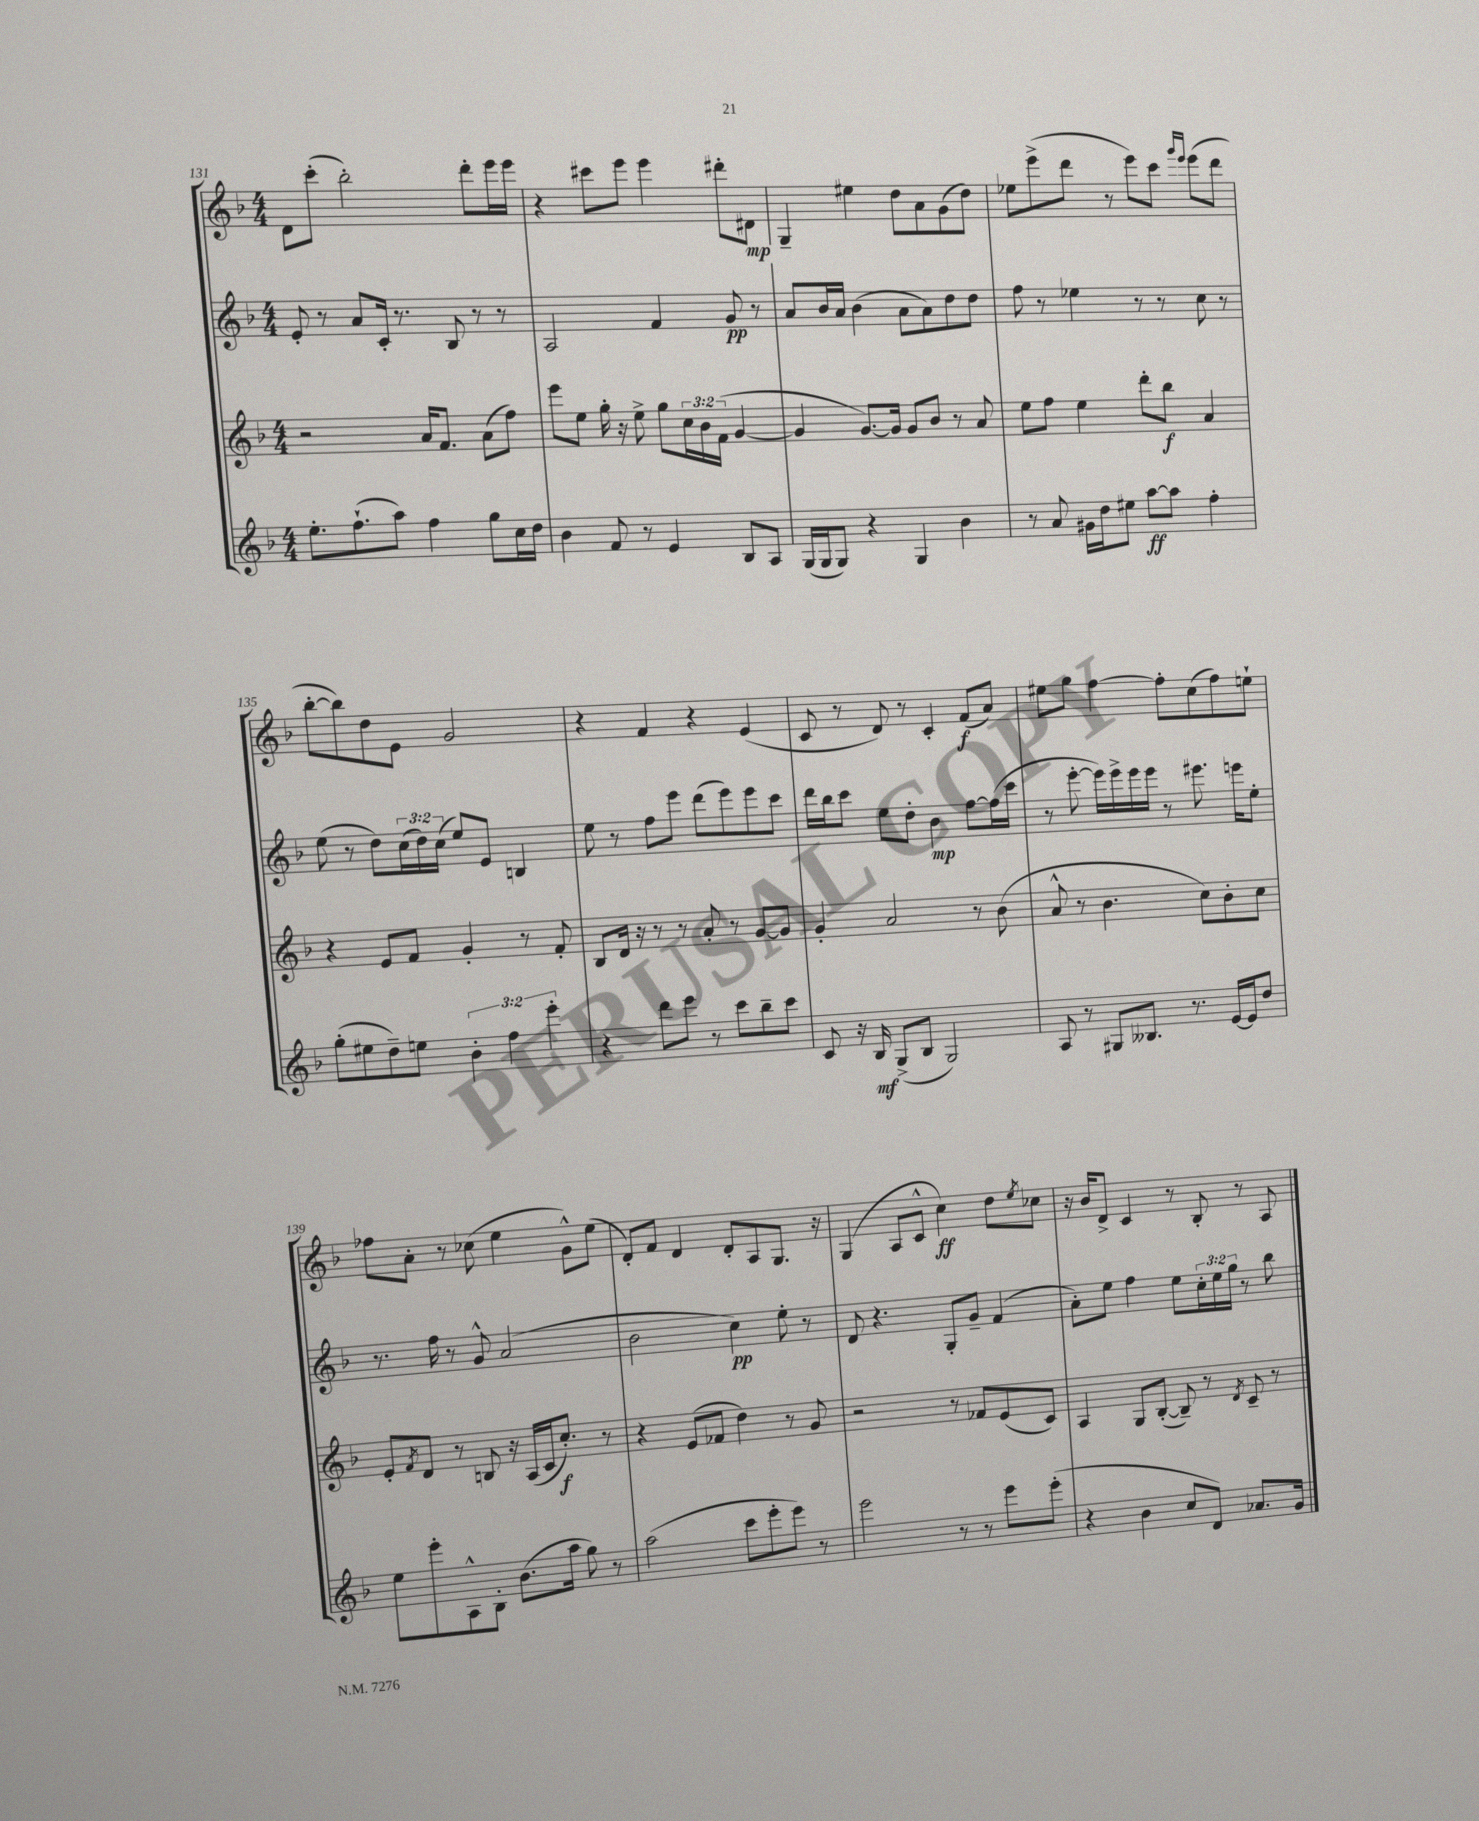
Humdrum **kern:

**kern	**dynam	**kern	**dynam	**kern	**dynam	**kern	**dynam
*part4	*part4	*part3	*part3	*part2	*part2	*part1	*part1
*staff4	*staff4	*staff3	*staff3	*staff2	*staff2	*staff1	*staff1
*clefG2	*	*clefG2	*	*clefG2	*	*clefG2	*
*k[b-]	*	*k[b-]	*	*k[b-]	*	*k[b-]	*
*M4/4	*	*M4/4	*	*M4/4	*	*M4/4	*
=131	=131	=131	=131	=131	=131	=131	=131
8.ee'\L	.	2r	.	8e'/	.	8d\L	.
.	.	.	.	8r	.	(8ccc'\J	.
(8.ff`\	.	.	.	.	.	.	.
.	.	.	.	8a/L	.	2bb-'\)	.
8aa\J)	.	.	.	16c'/Jk	.	.	.
.	.	.	.	8.r	.	.	.
4ff\	.	16a/KL	.	.	.	.	.
.	.	8.f/J	.	.	.	.	.
.	.	.	.	8B-/	.	.	.
8gg\L	.	(8a\L	.	8r	.	8ddd'\L	.
16cc\L	.	8ff\J)	.	8r	.	16eee\L	.
16dd\JJ	.	.	.	.	.	16eee\JJ	.
=132	=132	=132	=132	=132	=132	=132	=132
4b-\	.	8eee\L	.	2A/	.	4r	.
.	.	8ee\J	.	.	.	.	.
8f/	.	16gg'\	.	.	.	8ccc#X\L	.
.	.	16r	.	.	.	.	.
8r	.	8ee^\	.	.	.	8eee\J	.
4e/	.	8gg\L	.	4f/	.	4eee\	.
.	.	24cc\L	.	.	.	.	.
.	.	24b-\	.	.	.	.	.
.	.	(24f\JJ	.	.	.	.	.
8B-/L	.	[4g/	.	8g/	pp	8ddd#X'\L	.
8A/J	.	.	.	8r	.	8d#X\J	mp
=133	=133	=133	=133	=133	=133	=133	=133
(16G/LL	.	4g/]	.	8a/L	.	4G~/	.
16G/J	.	.	.	.	.	.	.
8G/J)	.	.	.	16b-/L	.	.	.
.	.	.	.	16a/JJ	.	.	.
4r	.	[8.g/L)	.	(4b-\	.	4ee#X\	.
.	.	16g/Jk]	.	.	.	.	.
4G/	.	8g/L	.	8a\L	.	8dd\L	.
.	.	8b-/J	.	8a\)	.	8a\	.
4b-\	.	8r	.	8dd\	.	(8g\	.
.	.	8a/	.	8dd\J	.	8dd\J)	.
=134	=134	=134	=134	=134	=134	=134	=134
8r	.	8ee\L	.	8ff\	.	8ee-X\L	.
8a/	.	8ff\J	.	8r	.	(8eee^\	.
16g#X\LL	.	4ee\	.	4ee-X\	.	8ddd\J	.
16dd\J	.	.	.	.	.	.	.
8ee#X\J	.	.	.	.	.	8r	.
[8aa\L	ff	8ddd'\L	.	8r	.	8eee\L)	.
8aa\J]	.	8bb-\J	f	8r	.	8ccc\J	.
.	.	.	.	.	.	16qqggg/LL	.
.	.	.	.	.	.	16qqeee/JJ	.
4ff'\	.	4a/	.	8cc\	.	(8eee\L	.
.	.	.	.	8r	.	8ddd\J	.
!!LO:LB:g=z
=135	=135	=135	=135	=135	=135	=135	=135
(8gg'\L	.	4r	.	(8ee\	.	[8bb-'\L	.
8ee#X\	.	.	.	8r	.	8bb-\])	.
8dd~\)	.	8e/L	.	8dd\L)	.	8dd\	.
8een\J	.	8f/J	.	(24cc\L	.	8e\J	.
.	.	.	.	24dd\)	.	.	.
.	.	.	.	(24cc\JJ	.	.	.
6b-'\	.	4g'/	.	8ee/L)	.	2g/	.
.	.	.	.	8e/J	.	.	.
6ff\	.	.	.	.	.	.	.
.	.	8r	.	4Bn/	.	.	.
6eee'\	.	.	.	.	.	.	.
.	.	8f'/	.	.	.	.	.
=136	=136	=136	=136	=136	=136	=136	=136
4r	.	8B-/L	.	8ee\	.	4r	.
.	.	16d/Jk	.	8r	.	.	.
.	.	16r	.	.	.	.	.
8ddd\L	.	8r	.	8ff\L	.	4f/	.
8eee\J	.	8r	.	8eee\J	.	.	.
8r	.	8a'/	.	(8ddd\L	.	4r	.
8ccc\L	.	8r	.	8eee\)	.	.	.
8bb-~\	.	[8g/L	.	8eee\	.	(4e/	.
8ccc\J	.	8g/J]	.	8ccc\J	.	.	.
=137	=137	=137	=137	=137	=137	=137	=137
8c/	.	4g'/	.	16ddd\LL	.	8c/	.
.	.	.	.	16bb-\J	.	.	.
16r	.	.	.	8ccc\J	.	8r	.
16B-/	mf	.	.	.	.	.	.
(8G^/L	.	2a/	.	8ee\L	.	8d/)	.
8B-/J	.	.	.	8dd'\J	.	8r	.
2G/)	.	.	.	4b-\	mp	4c'/	.
.	.	8r	.	[8ff\L	.	(8f/L	f
.	.	(8b-\	.	(16ff\L]	.	8a/J)	.
.	.	.	.	16ccc\JJ	.	.	.
=138	=138	=138	=138	=138	=138	=138	=138
8A/	.	8a^^/	.	8r	.	8ee#X\L	.
8r	.	8r	.	[8eee'\	.	8gg\J	.
8G#X/L	.	4.b-\	.	16eee\LL])	.	[4ff\	.
.	.	.	.	16eee^\	.	.	.
8.B--X/J	.	.	.	16eee\	.	.	.
.	.	.	.	16eee\JJ	.	.	.
.	.	.	.	8r	.	8ff'\L]	.
8.r	.	.	.	.	.	.	.
.	.	8cc\L)	.	8.eee#X\	.	(8cc\	.
[16e/LL	.	8b-'\	.	.	.	8ff\)	.
16e/J]	.	.	.	16eeen\KL	.	.	.
8dd/J	.	8cc\J	.	8ee'\J	.	8een`\J	.
!!LO:LB:g=z
=139	=139	=139	=139	=139	=139	=139	=139
8ee\L	.	8e'/L	.	8.r	.	8ff-X\L	.
.	.	8qf/	.	.	.	.	.
8eee'\	.	8d/J	.	.	.	8a'\J	.
.	.	.	.	16ff\	.	.	.
8A^^\	.	8r	.	8r	.	8r	.
8B-'\J	.	8Bn/	.	8g^^/	.	(8cc-X\	.
(8.b-\L	.	16r	.	(2a/	.	4ee\	.
.	.	(16A/LL	.	.	.	.	.
.	.	16c/J	.	.	.	.	.
16aa\Jk	.	8.cc'/J)	f	.	.	.	.
8gg\)	.	.	.	.	.	8g^^\L)	.
8r	.	8r	.	.	.	(8ee\J	.
=140	=140	=140	=140	=140	=140	=140	=140
(2aa\	.	4r	.	2b-\	.	8d'/L)	.
.	.	.	.	.	.	8f/J	.
.	.	(8e/L	.	.	.	4d/	.
.	.	8f-X/J	.	.	.	.	.
8ccc\L	.	4dd\)	.	4cc\)	pp	8d'/L	.
8eee'\	.	.	.	.	.	8A/	.
8eee\J)	.	8r	.	8ee'\	.	8.G/J	.
8r	.	8g/	.	8r	.	.	.
.	.	.	.	.	.	16r	.
=141	=141	=141	=141	=141	=141	=141	=141
2eee\	.	2r	.	8d/	.	(4G/	.
.	.	.	.	4.r	.	.	.
.	.	.	.	.	.	8A/L	.
.	.	.	.	.	.	8c^^/J	.
8r	.	8r	.	8G'/L	.	4cc\)	ff
8r	.	8f-X/L	.	8g~/J	.	.	.
8eee\L	.	(8e/	.	(4f/	.	8dd\L	.
.	.	.	.	.	.	8qee/	.
(8eee'\J	.	8c/J)	.	.	.	8cc-X\J	.
=142	=142	=142	=142	=142	=142	=142	=142
4r	.	4A/	.	8a'\L)	.	16r	.
.	.	.	.	.	.	16b-/KL	.
.	.	.	.	8ee\J	.	8d^/J	.
4b-\	.	8G/L	.	4ff\	.	4c/	.
.	.	([8B-'/J	.	.	.	.	.
8cc/L	.	8B-~/])	.	8ee\L	.	8r	.
8d/J)	.	8r	.	24cc'\L	.	8B-'/	.
.	.	.	.	24ee\	.	.	.
.	.	.	.	24gg\JJ	.	.	.
.	.	8qd/	.	.	.	.	.
8.a-X/L	.	8c~/	.	8r	.	8r	.
.	.	8r	.	8bb-\	.	8A/	.
16g/Jk	.	.	.	.	.	.	.
==	==	==	==	==	==	==	==
*-	*-	*-	*-	*-	*-	*-	*-
